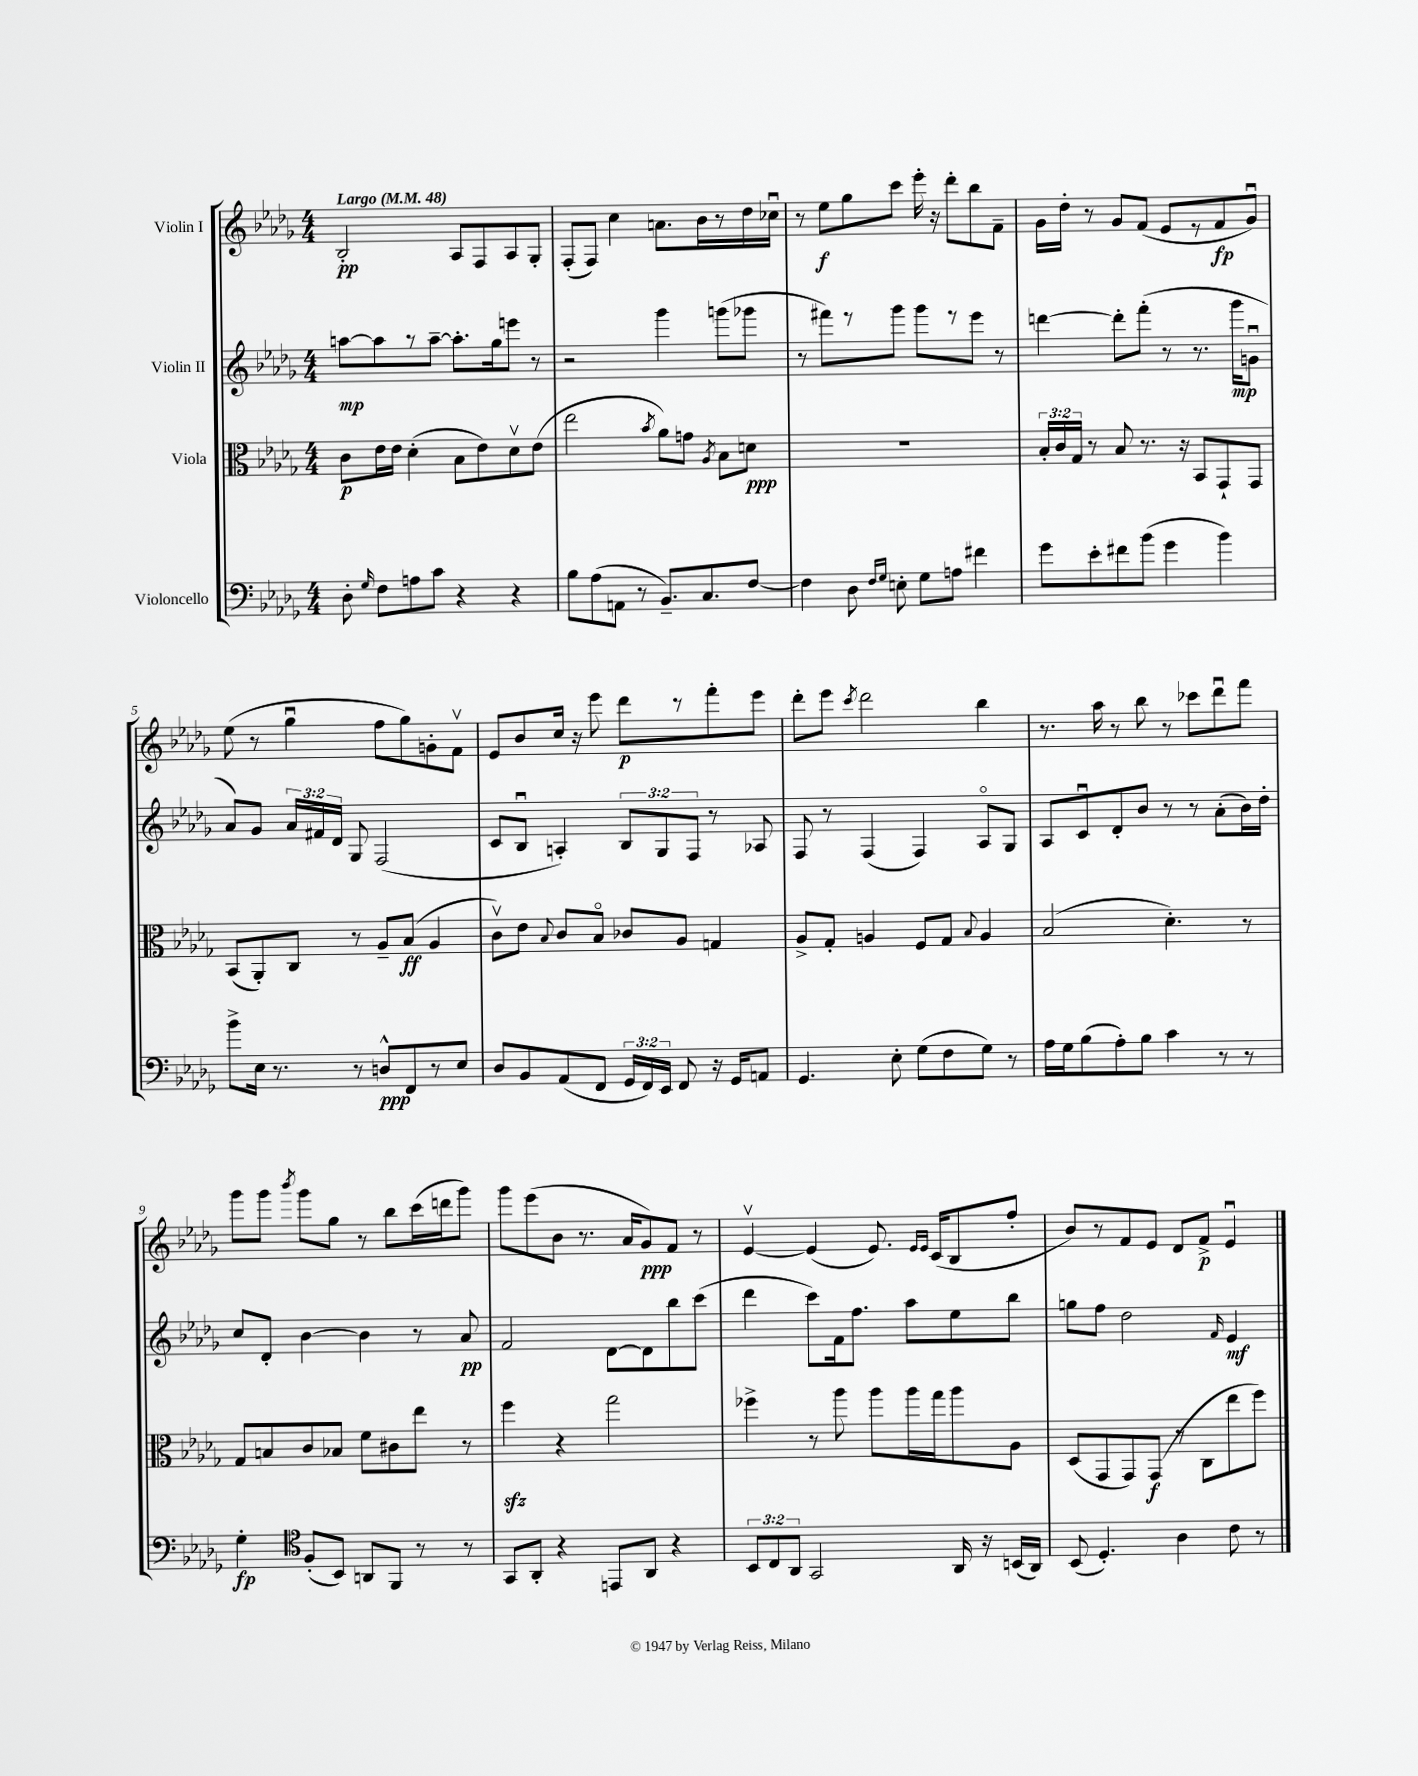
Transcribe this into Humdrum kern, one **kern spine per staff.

**kern	**kern	**kern	**kern
*staff4	*staff3	*staff2	*staff1
*clefF4	*clefC3	*clefG2	*clefG2
*k[b-e-a-d-g-]	*k[b-e-a-d-g-]	*k[b-e-a-d-g-]	*k[b-e-a-d-g-]
*M4/4	*M4/4	*M4/4	*M4/4
*MM48	*MM48	*MM48	*MM48
8D-'	8c	[8aa	2B-'
16qqG-	.	.	.
8F	16e-	8aa]	.
.	16e-	.	.
8A	(4d-'	8r	.
8c	.	[8aa~	.
4r	8B-	8.aa']	8A-
.	8e-)	.	8F
.	.	16gg-	.
4r	8d-v	8eee	8A-
.	(8e-	8r	8G-'
=	=	=	=
8B-	2ee-	2r	(8F'
(8A-	.	.	8F)
8AA	.	.	4cc
8r	.	.	.
.	8qb-	.	.
8.BB-~)	8a-)	4ggg-	8.a
.	8g	.	.
8.C	.	.	16b-
.	8qA-	.	.
.	8B-	(8ggg	8r
[8F	8d	8ggg-	16dd-
.	.	.	16cc-u
=	=	=	=
4F]	1r	8r	8r
.	.	8fff#)	8ee-
8D-	.	8r	8gg-
16qqF	.	.	.
16qqG-	.	.	.
8E'	.	8ggg-	8ccc
8G-	.	8ggg-	16eee-'
.	.	.	16r
8A	.	8r	8ddd-'
4f#	.	8eee-	8bb-
.	.	8r	8f~
=	=	=	=
8g-	24B-'	[4ddd	16g-
.	24c	.	.
.	.	.	16dd-'
.	24G-	.	.
8e-'	8r	.	8r
8f#	8B-	8ddd']	8g-
(8b-	8.r	(8fff'	(8f
4g-	.	8r	8e-
.	16r	.	.
.	8BB-	8.r	8r
4b-)	8GG-`	.	8f
.	.	16ggg-	.
.	8GG-	8gu	8g-u)
=	=	=	=
8b-^	(8BB-	8a-)	(8ee-
16E-	8AA-')	8g-	8r
8.r	.	.	.
.	8C	24a-	4gg-u
.	.	24f#	.
.	.	24d-	.
8r	8r	8G-	.
8D^^	8A-~	(2F	8ff
8FF	(8B-	.	8gg-)
8r	4A-	.	8g'
8E-	.	.	8fv
=	=	=	=
8D-	8cv)	8c	8e-
8BB-	8e-	8B-u	8b-
.	8qqB-	.	.
(8AA-	8c	4A')	16cc
.	.	.	16r
8FF	8B-o	.	8eee-
24GG-	8c-	12B-	8ddd-
24FF)	.	.	.
24EE-	.	12G-	.
8FF	8A-	.	8r
.	.	12F	.
16r	4G	8r	8fff'
16GG-	.	.	.
8AA	.	8A-	8eee-
=	=	=	=
4.GG-	8A-^	8F	8ddd-'
.	8G-'	8r	8eee-
.	.	.	8qccc
.	4A	(4F	2ddd-
8E-'	.	.	.
(8G-	8F	4F)	.
8F	8G-	.	.
.	8qqB-	.	.
8G-)	4A	8A-o	4bb-
8r	.	8G-	.
=	=	=	=
16A-	(2B-	8A-	8.r
16G-	.	.	.
(8B-	.	8cu	.
.	.	.	16aa-
8A-')	.	8d-'	8r
8B-	.	8b-	8bb-
4c	4.d-')	8r	8r
.	.	8r	8ccc-
8r	.	(8a-'	8ddd-u
8r	8r	16b-)	8fff
.	.	16dd-'	.
=	=	=	=
4G-'	8G-	8cc	8ggg-
.	8B	8d-'	8ggg-
*clefC4	*	*	*
.	.	.	8qbbb-
(8F'	8c	[4b-	8ggg-
8BB-)	8B-	.	8gg-
8AA	8f	4b-]	8r
8FF	8c#	.	8bb-
8r	8ee-	8r	(16ccc
.	.	.	16ddd
8r	8r	8a-	8ggg-)
=	=	=	=
8GG-	4ff	2f	8ggg-
8AA-'	.	.	(8eee-
4r	4r	.	8b-
.	.	.	8.r
8EE	2gg-	[8d-	.
.	.	.	16a-
8AA-	.	8d-]	8g-)
4r	.	8bb-	8f
.	.	(8ccc	8r
=	=	=	=
12BB-	4ff-^	4ddd-	[4e-v
12C	.	.	.
12AA-	.	.	.
2GG-	8r	8ccc)	(4e-]
.	8aa-	16f	.
.	.	8.ff	.
.	8aa-	.	8.e-)
.	16aa-	8aa-	.
.	.	.	16qqe-
.	.	.	16qqe-
.	16gg-	.	(16c
16AA-	8aa-	8ee-	8B-
16r	.	.	.
(16BB	8A-	8bb-	8ff'
16AA-)	.	.	.
=	=	=	=
(8BB-	(8D-	8gg	8b-)
4.D-')	8GG-	8ff	8r
.	8GG-)	2dd-	8f
.	(8GG-	.	8e-
4A-	8r	.	8d-
.	8C	.	8f^
.	.	16qqf	.
8c	8ee-	4e-	4e-u
8r	8ff)	.	.
==	==	==	==
*-	*-	*-	*-
